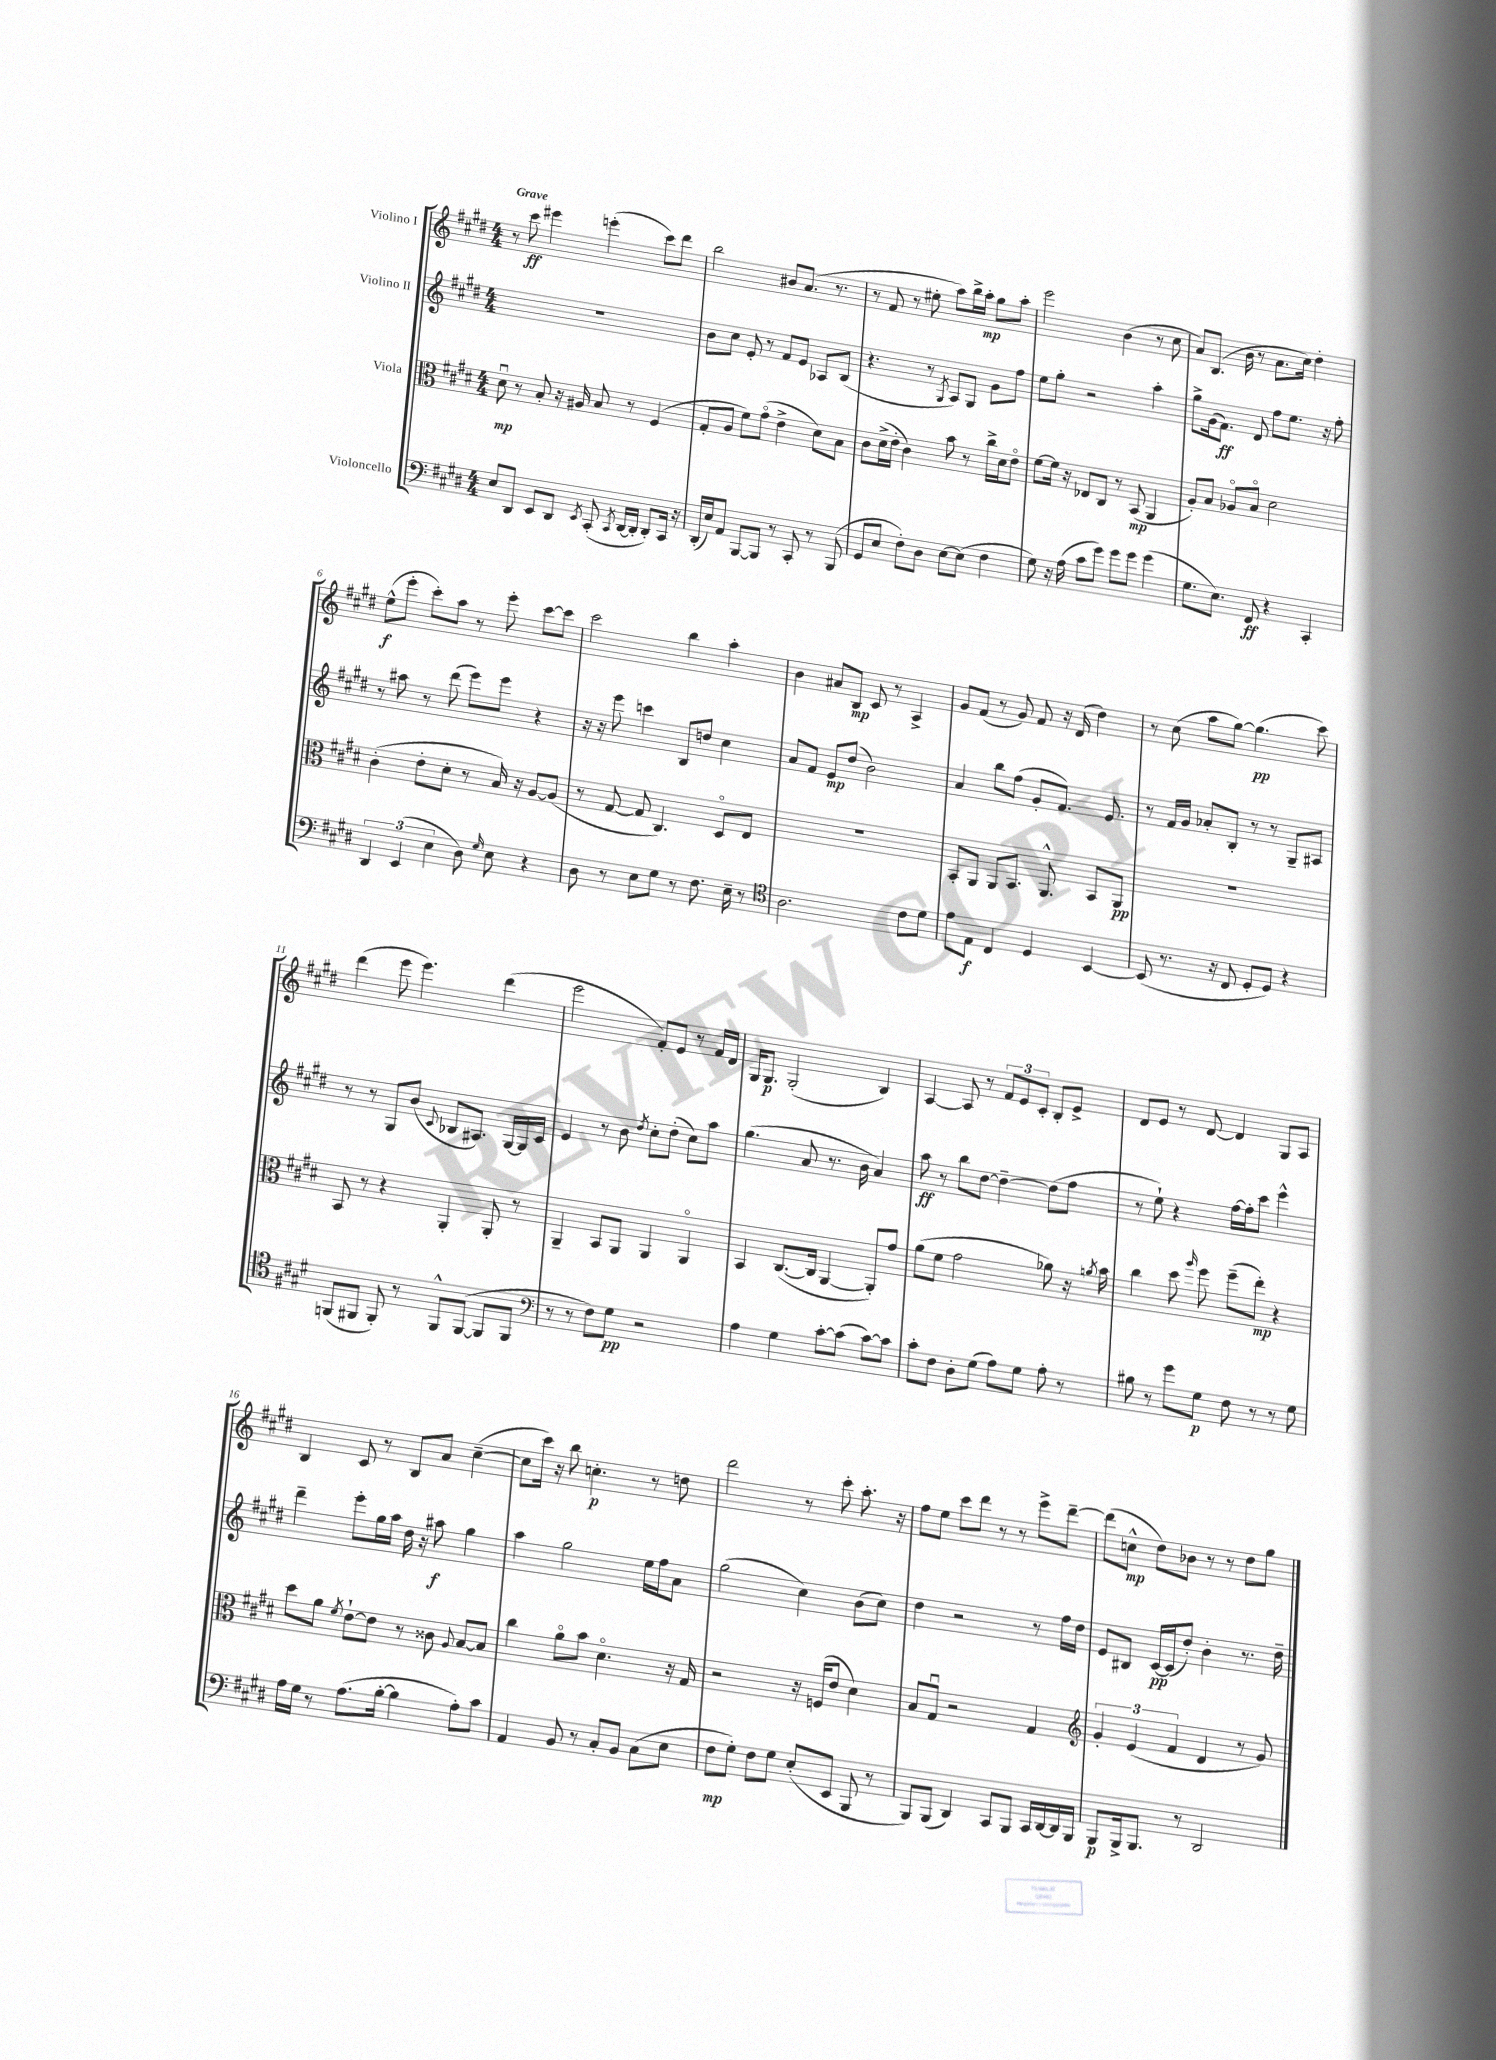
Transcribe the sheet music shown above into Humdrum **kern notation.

**kern	**dynam	**kern	**dynam	**kern	**dynam	**kern	**dynam
*part4	*part4	*part3	*part3	*part2	*part2	*part1	*part1
*staff4	*staff4	*staff3	*staff3	*staff2	*staff2	*staff1	*staff1
*I"Violoncello	*	*I"Viola	*	*I"Violino II	*	*I"Violino I	*
*clefF4	*	*clefC3	*	*clefG2	*	*clefG2	*
*k[f#c#g#d#]	*	*k[f#c#g#d#]	*	*k[f#c#g#d#]	*	*k[f#c#g#d#]	*
*M4/4	*	*M4/4	*	*M4/4	*	*M4/4	*
=1	=1	=1	=1	=1	=1	=1	=1
!	!	!	!	!	!	!LO:TX:a:B:t=Grave	!
8E/L	.	8d#u\	mp	1r	.	8r	.
8DD#/J	.	8r	.	.	.	8ccc#\	ff
8EE/L	.	8B'/	.	.	.	4eee#X\	.
8DD#/J	.	16r	.	.	.	.	.
.	.	16A#X/	.	.	.	.	.
8qEE/	.	.	.	.	.	.	.
(8CC#'/	.	8B/	.	.	.	(4eeen'\	.
8qCC#/	.	.	.	.	.	.	.
[16DD#/LL	.	8r	.	.	.	.	.
16DD#'/JJ]	.	.	.	.	.	.	.
8DD#'/L)	.	(4F#/	.	.	.	8ccc#\L)	.
16CC#/Jk	.	.	.	.	.	8ddd#\J	.
16r	.	.	.	.	.	.	.
=2	=2	=2	=2	=2	=2	=2	=2
(16DD#'/LL	.	8G#'/L	.	8b\L	.	2bb\	.
16E/J)	.	.	.	.	.	.	.
8AA/J	.	8A/J	.	8cc#\J	.	.	.
[8BBB/L	.	8f#\L)	.	8e'/	.	.	.
8BBB/J]	.	(8g#\J	.	8r	.	.	.
8r	.	4e^\	.	8f#/L	.	8b#X/L	.
8CC#'/	.	.	.	8e/J	.	(8.a/J	.
8r	.	8d#\L)	.	8A-X/L	.	.	.
.	.	.	.	.	.	8.r	.
(8BBB/	.	8B\J	.	(8B/J	.	.	.
=3	=3	=3	=3	=3	=3	=3	=3
8GG#/L	.	8c#\L	.	4.r	.	8r	.
8E/J	.	(16d#^\L	.	.	.	8f#/	.
.	.	16e'\JJ	.	.	.	.	.
8F#'\L)	.	4c#\)	.	.	.	8r	.
8D#\J	.	.	.	8r	.	8ee#X'\	.
.	.	.	.	8qG#/	.	.	.
[8E\L	.	8b\	.	8A/L)	.	8aa\L)	.
(8E\J]	.	8r	.	8G#/J	.	16bb^\L	.
.	.	.	.	.	.	16aa'\JJ	mp
4F#\	.	16cc#^\LL	.	8g#\L	.	8gg#\L	.
.	.	16d#\J	.	.	.	.	.
.	.	8e\J	.	8ff#\J	.	8aa'\J	.
=4	=4	=4	=4	=4	=4	=4	=4
8G#\)	.	[8f#\L	.	8ee\L	.	2eee\	.
16r	.	16f#\Jk]	.	8gg#'\J	.	.	.
(16A\	.	16r	.	.	.	.	.
8c#\L	.	8E-X/L	.	2r	.	.	.
8g#\J)	.	8C#/J	.	.	.	.	.
8g#\L	.	8r	.	.	.	(4b\	.
8g#\J	.	(8BB/	mp	.	.	.	.
(4g#\	.	4AA/	.	4aa'\	.	8r	.
.	.	.	.	.	.	8cc#\	.
=5	=5	=5	=5	=5	=5	=5	=5
8.G#\L	.	8A'/L)	.	8gg#^\L	.	8a/L)	.
.	.	8B/J	.	(16g#\k	.	(8.B/J	.
8.E\J)	.	.	.	8.f#\J)	ff	.	.
.	.	8A-X/L	.	.	.	.	.
.	.	.	.	.	.	16b\	.
8FF#/	ff	8B/J	.	8d#/	.	8r	.
4r	.	2d#\	.	8ff#\L	.	8.a\L	.
.	.	.	.	8.ee\J	.	.	.
.	.	.	.	.	.	16cc#\Jk)	.
4CC#'/	.	.	.	.	.	4dd#'\	.
.	.	.	.	16r	.	.	.
.	.	.	.	8ff#'\	.	.	.
!!LO:LB:g=z
=6	=6	=6	=6	=6	=6	=6	=6
6DD#/	.	(4c#'\	.	8r	.	(8ee^^\L	f
.	.	.	.	8aa#X\	.	8eee'\J	.
(6EE/	.	.	.	.	.	.	.
.	.	8e'\L	.	8r	.	8ccc#'\L)	.
6E\	.	.	.	.	.	.	.
.	.	8d#'\J	.	(8ddd#\	.	8aa\J	.
8D#\)	.	8r	.	8eee\L)	.	8r	.
16qqG#/	.	.	.	.	.	.	.
8E\	.	16B/)	.	8eee\J	.	8eee'\	.
.	.	16r	.	.	.	.	.
4r	.	[8A/L	.	4r	.	[8ccc#\L	.
.	.	(8A/J]	.	.	.	8ccc#\J]	.
=7	=7	=7	=7	=7	=7	=7	=7
8D#\	.	8r	.	16r	.	2ccc#\	.
.	.	.	.	16r	.	.	.
8r	.	[8G#/	.	8eee\	.	.	.
8E\L	.	8G#/]	.	4cccn\	.	.	.
8G#\J	.	4.C#/)	.	.	.	.	.
8r	.	.	.	8B/L	.	4bb\	.
8.F#\	.	.	.	8ddn/J	.	.	.
.	.	8D#/L	.	4cc#\	.	4aa'\	.
16E~\	.	.	.	.	.	.	.
8r	.	8E/J	.	.	.	.	.
=8	=8	=8	=8	=8	=8	=8	=8
*clefC4	*	*	*	*	*	*	*
2.A\	.	1r	.	8a/L	.	4b\	.
.	.	.	.	8f#/J	.	.	.
.	.	.	.	8e/L	mp	8a#X/L	.
.	.	.	.	(8dd#/J	.	8B/J	mp
.	.	.	.	2b\)	.	8c#/	.
.	.	.	.	.	.	8r	.
8c#\L	.	.	.	.	.	4A^/	.
8d#\J	.	.	.	.	.	.	.
=9	=9	=9	=9	=9	=9	=9	=9
8e\L	.	8BB'/L	.	4a/	.	8g#/L	.
8E\J	f	8AA/J	.	.	.	(8f#/J	.
4C#/	.	8AA/L	.	8bb\L	.	8r	.
.	.	8.BB/J	.	(8ff#\J	.	8g#/)	.
4D#/	.	.	.	8g#'/L	.	8f#/	.
.	.	8.AA^^/	.	.	.	.	.
.	.	.	.	8.f#/J)	.	16r	.
.	.	.	.	.	.	(16d#/	.
[4BB/	.	8BB/L	.	.	.	4dd#\)	.
.	.	.	.	8.e/	.	.	.
.	.	8AA/J	pp	.	.	.	.
=10	=10	=10	=10	=10	=10	=10	=10
(8BB/]	.	1r	.	8r	.	8r	.
8.r	.	.	.	16f#/LL	.	(8cc#\	.
.	.	.	.	16g#/JJ	.	.	.
.	.	.	.	8a-X'/L	.	8aa\L	.
16r	.	.	.	.	.	.	.
8C#/	.	.	.	8B'/J	.	[8gg#\J)	.
8D#'/L	.	.	.	8r	.	(4.gg#\]	pp
8D#/J)	.	.	.	8r	.	.	.
4r	.	.	.	8G#~/L	.	.	.
.	.	.	.	8A#X/J	.	8ccc#\)	.
!!LO:LB:g=z
=11	=11	=11	=11	=11	=11	=11	=11
(8FFn/L	.	8BB/	.	8r	.	(4ddd#\	.
8FF#X/J	.	8r	.	8r	.	.	.
8FF#'/)	.	4r	.	8G#/L	.	8eee\	.
8r	.	.	.	(8b/J	.	4.eee\)	.
.	.	.	.	8qqc#/	.	.	.
8FF#^^/L	.	4AA'/	.	8B-X/L	.	.	.
([8FF#/J	.	.	.	8.A#X/J)	.	.	.
8FF#/L]	.	8AA'/	.	.	.	(4ddd#\	.
.	.	.	.	[16G#/LL	.	.	.
8FF#/J	.	8r	.	16G#/]	.	.	.
.	.	.	.	16c#/JJ	.	.	.
=12	=12	=12	=12	=12	=12	=12	=12
*clefF4	*	*	*	*	*	*	*
8r	.	4AA~/	.	4e/	.	2eee\	.
8r	.	.	.	.	.	.	.
8F#\L)	.	8BB/L	.	8r	.	.	.
8G#\J	pp	8AA/J	.	8b\	.	.	.
.	.	.	.	8qdd#/	.	.	.
2r	.	4AA/	.	8cc#'\L	.	8f#'/L)	.
.	.	.	.	(8dd#'\J	.	8e/J	.
.	.	4AA/	.	8cc#\L)	.	8r	.
.	.	.	.	8aa\J	.	16f#/LL	.
.	.	.	.	.	.	16d#/JJ	.
=13	=13	=13	=13	=13	=13	=13	=13
4A\	.	4BB/	.	(4.gg#\	.	16G#/KL	.
.	.	.	.	.	.	8.G#/J	p
4G#\	.	([8.C#/L	.	.	.	(2G#'/	.
.	.	.	.	8a/	.	.	.
.	.	16C#/Jk]	.	.	.	.	.
[8c#'\L	.	[4AA/	.	8.r	.	.	.
(8c#\J]	.	.	.	.	.	.	.
.	.	.	.	16b\	.	.	.
[8c#\L)	.	8AA'/L])	.	4a/)	.	4B/)	.
8c#\J]	.	8g#/J	.	.	.	.	.
=14	=14	=14	=14	=14	=14	=14	=14
8c#'\L	.	(8a\L	.	8aa\	ff	[4A/	.
8F#\J	.	8f#\J	.	8r	.	.	.
8D#'\L	.	2g#\	.	8bb\L	.	8A/]	.
(8G#\J	.	.	.	[8dd#\J	.	8r	.
8A\L)	.	.	.	4dd#~\_	.	12f#/L	.
.	.	.	.	.	.	12e/	.
8G#\J	.	.	.	.	.	.	.
.	.	.	.	.	.	12c#'/J	.
8A'\	.	8a-X\)	.	(8dd#\L]	.	8B'/L	.
8r	.	16r	.	8ff#\J	.	8e^/J	.
.	.	8qan/	.	.	.	.	.
.	.	16b\	.	.	.	.	.
=15	=15	=15	=15	=15	=15	=15	=15
8B#X\	.	4cc#\	.	8r	.	8d#/L	.
8r	.	.	.	8ee`\)	.	8e/J	.
8g#\L	.	8dd#\	.	4r	.	8r	.
.	.	16qqaa/	.	.	.	.	.
8G#\J	p	8ff#\	.	.	.	[8d#/	.
8F#\	.	(8ff#~\L	.	[16ff#\LL	.	4d#/]	.
.	.	.	.	16ff#'\J]	.	.	.
8r	.	8ee'\J)	mp	8ccc#\J	.	.	.
8r	.	4r	.	4eee^^\	.	8G#/L	.
8G#\	.	.	.	.	.	8A/J	.
!!LO:LB:g=z
=16	=16	=16	=16	=16	=16	=16	=16
16A\LL	.	8dd#\L	.	4ddd#~\	.	4B/	.
16G#\JJ	.	.	.	.	.	.	.
8r	.	8a\J	.	.	.	.	.
.	.	8qf#/	.	.	.	.	.
(8.A\L	.	[8e`\L	.	8eee'\L	.	8c#/	.
.	.	8e\J]	.	16gg#\L	.	8r	.
[16B'\Jk	.	.	.	16aa\JJ	.	.	.
4B\]	.	8r	.	16dd#\	.	8B/L	.
.	.	.	.	16r	.	.	.
.	.	8c##X\	.	8aa#X\	f	8a/J	.
.	.	8qqA/	.	.	.	.	.
8A'\L)	.	[8B/L	.	4gg#\	.	([4cc#~\	.
8c#\J	.	8B/J]	.	.	.	.	.
=17	=17	=17	=17	=17	=17	=17	=17
4AA/	.	4cc#\	.	4aa\	.	8cc#\L]	.
.	.	.	.	.	.	16ccc#\Jk)	.
.	.	.	.	.	.	16r	.
8BB/	.	8a\L	.	2gg#\	.	8bb\	.
8r	.	8b\J	.	.	.	4.ccn'\	p
8C#'/L	.	4.d#\	.	.	.	.	.
8BB/J	.	.	.	.	.	.	.
(8C#\L	.	.	.	16ee\LL	.	8r	.
.	.	.	.	16ff#\J	.	.	.
8E\J	.	16r	.	8a\J	.	8ddn\	.
.	.	16G#/	.	.	.	.	.
=18	=18	=18	=18	=18	=18	=18	=18
8F#\L	mp	2r	.	(2gg#\	.	2ddd#\	.
8G#'\J)	.	.	.	.	.	.	.
8F#\L	.	.	.	.	.	.	.
8G#\J	.	.	.	.	.	.	.
(8E'/L	.	16r	.	4cc#\)	.	8r	.
.	.	(16Fn/KL	.	.	.	.	.
8EE/J	.	8e/J	.	.	.	8ccc#'\	.
8BBB/	.	4d#\)	.	(8b\L	.	8.aa'\	.
8r	.	.	.	8cc#\J)	.	.	.
.	.	.	.	.	.	16r	.
=19	=19	=19	=19	=19	=19	=19	=19
8BBB/L)	.	8B/L	.	4dd#\	.	8ff#\L	.
(8BBB/J	.	8G#u/J	.	.	.	8ee\J	.
4DD#/)	.	2r	.	2r	.	8ccc#\L	.
.	.	.	.	.	.	8ddd#\J	.
8CC#/L	.	.	.	.	.	8r	.
8BBB/J	.	.	.	.	.	8r	.
16CC#/LL	.	4G#/	.	8r	.	8eee^\L	.
[16DD#/	.	.	.	.	.	.	.
16DD#/]	.	.	.	16ff#\LL	.	[8ddd#~\J	.
16BBB/JJ	.	.	.	16dd#\JJ	.	.	.
=20	=20	=20	=20	=20	=20	=20	=20
*	*	*clefG2	*	*	*	*	*
8BBB/L	p	6g#'/	.	8e/L	.	(8ddd#\L]	.
16BBB^/k	.	.	.	8B#X/J	.	8ccn^^\J	mp
.	.	(6e/	.	.	.	.	.
8.BBB/J	.	.	.	.	.	.	.
.	.	.	.	[16c#/LL	pp	8dd#\L)	.
.	.	.	.	(16c#/J]	.	.	.
.	.	6f#/	.	.	.	.	.
8r	.	.	.	8dd#'/J)	.	8b-X\J	.
2DD#/	.	4d#/	.	4b'\	.	8r	.
.	.	.	.	.	.	8r	.
.	.	8r	.	8.r	.	8dd#\L	.
.	.	8g#/)	.	.	.	8gg#\J	.
.	.	.	.	16dd#~\	.	.	.
==	==	==	==	==	==	==	==
*-	*-	*-	*-	*-	*-	*-	*-
